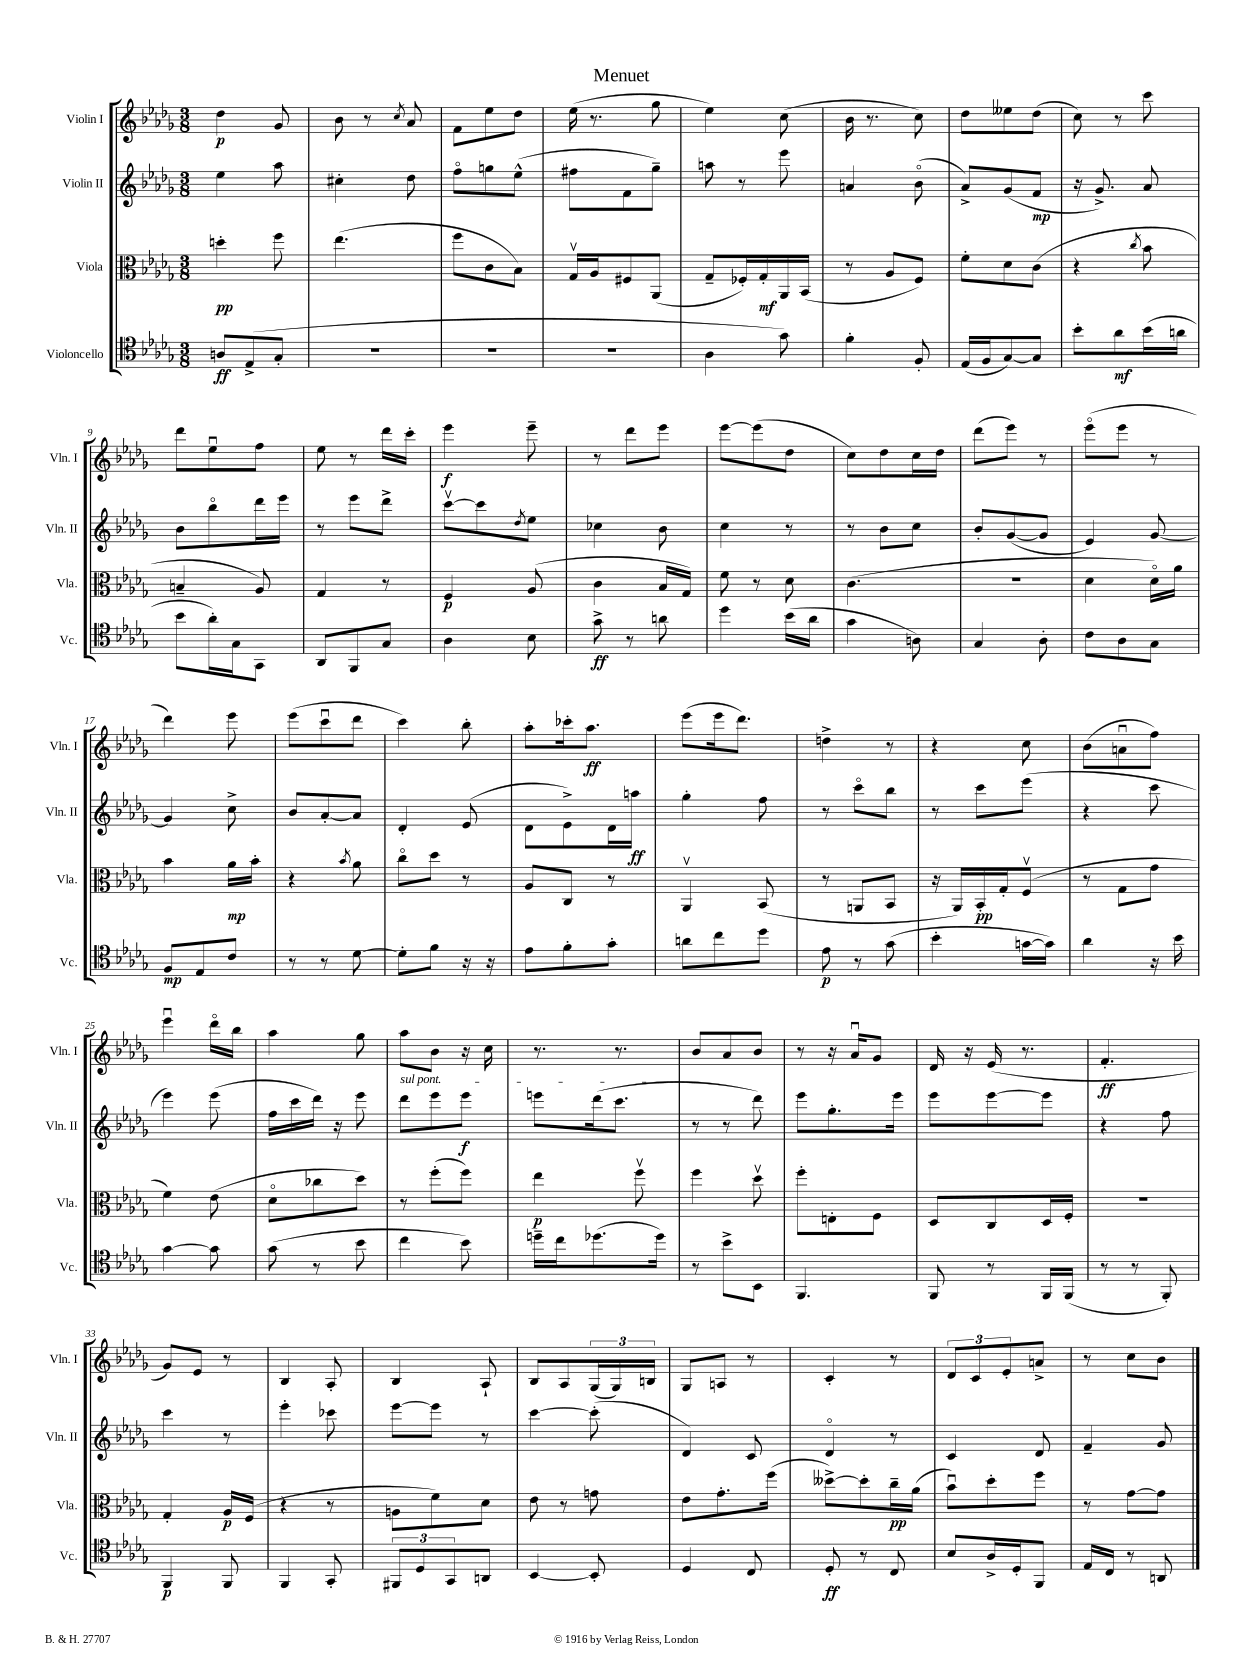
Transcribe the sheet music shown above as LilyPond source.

\header { title = "Menuet" }
<<
\new StaffGroup <<
\new Staff = "s0" \with { instrumentName = "Violin I" shortInstrumentName = "Vln. I" } {
    \clef treble \key des \major \numericTimeSignature \time 3/8
    des''4\p ges'8 |
    bes'8 r8 \acciaccatura { c''8 } aes'8 |
    f'8 ees''8 des''8 |
    ees''16( r8. ges''8 |
    ees''4) c''8( |
    bes'16 r8. c''8) |
    des''8 eeses''8 des''8( |
    c''8) r8 c'''8 |
    des'''8 ees''8\downbow f''8 |
    ees''8 r8 des'''16 c'''16-. |
    ees'''4\f ees'''8-- |
    r8 des'''8 ees'''8 |
    ees'''8~ ees'''8( des''8 |
    c''8) des''8 c''16 des''16 |
    des'''8( ees'''8) r8 |
    ees'''8\flageolet( ees'''8 r8 |
    des'''4) ees'''8 |
    ees'''8( c'''8\downbow des'''8 |
    c'''4) bes''8-. |
    aes''8-. ces'''16-. aes''8.\ff |
    ees'''8( ees'''16 des'''8.) |
    d''4-> r8 |
    r4 c''8 |
    bes'8( a'8\downbow f''8) |
    ees'''4\downbow des'''16\flageolet bes''16 |
    aes''4 ges''8 |
    aes''8 bes'8 r16 c''16 |
    r8. r8. |
    bes'8 aes'8 bes'8 |
    r8 r16 aes'16\downbow ges'8 |
    des'16 r16 ees'16( r8. |
    f'4.-.\ff |
    ges'8) ees'8 r8 |
    bes4 aes8-. |
    bes4 aes8-! |
    bes8 aes8 \tuplet 3/2 { ges16( ges16) b16 } |
    ges8 a8 r8 |
    c'4-. r8 |
    \tuplet 3/2 { des'8 c'8 ees'8-. } a'8-> |
    r8 c''8 bes'8 \bar "|." |
}
\new Staff = "s1" \with { instrumentName = "Violin II" shortInstrumentName = "Vln. II" } {
    \clef treble \key des \major \numericTimeSignature \time 3/8
    ees''4 aes''8 |
    cis''4-. des''8 |
    f''8\flageolet g''8 ees''8-^( |
    fis''8 f'8 ges''8--) |
    a''8 r8 ees'''8 |
    a'4 bes'8\flageolet( |
    aes'8->) ges'8( f'8\mp |
    r16 ges'8.->) aes'8 |
    bes'8 bes''8\flageolet des'''16 ees'''16 |
    r8 ees'''8 des'''8-> |
    c'''8~\upbow c'''8 \acciaccatura { des''8 } ees''8 |
    ces''4 bes'8 |
    c''4 r8 |
    r8 bes'8 c''8 |
    bes'8-. ges'8~( ges'8 |
    ees'4) ges'8~ |
    ges'4 c''8-> |
    bes'8 aes'8~-. aes'8 |
    des'4-. ees'8( |
    des'8 ees'8->) des'16 a''16\ff |
    ges''4-. f''8 |
    r8 c'''8\flageolet bes''8 |
    r8 c'''8 ees'''8( |
    r4 c'''8 |
    ees'''4) ees'''8( |
    f''16 c'''16 des'''16) r16 ees'''8 |
    \once \override TextSpanner.bound-details.left.text = \markup { \italic "sul pont." } des'''8\startTextSpan ees'''8 ees'''8\f |
    e'''8 des'''16( c'''8.\stopTextSpan |
    r8 r8 des'''8) |
    ees'''8 ges''8.-. ees'''16 |
    ees'''8 ees'''8~ ees'''8 |
    r4 f''8 |
    c'''4 r8 |
    ees'''4-. ces'''8 |
    ees'''8~ ees'''8 r8 |
    c'''4~ c'''8-.( |
    des'4) c'8 |
    des'4\flageolet r8 |
    c'4 des'8 |
    f'4-- ges'8 \bar "|." |
}
\new Staff = "s2" \with { instrumentName = "Viola" shortInstrumentName = "Vla." } {
    \clef alto \key des \major \numericTimeSignature \time 3/8
    d''4-.\pp f''8 |
    ees''4.( |
    f''8 c'8 bes8) |
    ges16\upbow aes16 fis8 aes,8( |
    ges8-- fes16-.) ges16-.\mf aes,16 bes,16( |
    r8 aes8 f8) |
    f'8-. des'8 c'8( |
    r4 \acciaccatura { c''8 } bes'8 |
    b4-- aes8) |
    ges4 r8 |
    f4\p aes8( |
    c'4 bes16 ges16) |
    f'8 r8 des'8 |
    c'4.( |
    R4. |
    des'4 des'16\flageolet) aes'16 |
    bes'4 aes'16\mp bes'16-. |
    r4 \acciaccatura { bes'8 } aes'8 |
    c''8\flageolet des''8 r8 |
    aes8 c8 r8 |
    aes,4\upbow bes,8( |
    r8 a,8 bes,8 |
    r16 aes,16) bes,16-.\pp ges16-. f8\upbow( |
    r8 ges8 ges'8 |
    f'4) ees'8( |
    des'8\flageolet ces''8 des''8) |
    r8 f''8-.( f''8) |
    ees''4\p f''8\upbow |
    f''4 des''8\upbow |
    f''8-. e8-. f8 |
    des8 c8 des16 f16-. |
    R4. |
    ges4-. aes16\p f16( |
    r4 r8 |
    a8 f'8) des'8 |
    ees'8 r8 g'8 |
    ees'8 ges'8.-. f''16( |
    deses''8~->) deses''8-. c''16--\pp aes'16( |
    bes'8\downbow) des''8-. f''8 |
    r8 ges'8~ ges'8 \bar "|." |
}
\new Staff = "s3" \with { instrumentName = "Violoncello" shortInstrumentName = "Vc." } {
    \clef tenor \key des \major \numericTimeSignature \time 3/8
    a8\ff ees8->( ges8-. |
    R4. |
    R4. |
    R4. |
    aes4 ges'8) |
    f'4-. f8-. |
    ees16( f16 ges8~) ges8 |
    bes'8-. aes'8\mf bes'16( a'16 |
    bes'8 aes'16-.) ges16 ges,8 |
    aes,8 f,8 ges8 |
    aes4 bes8 |
    ges'8->\ff r8 a'8 |
    des''4 bes'16( aes'16 |
    ges'4 a8) |
    ges4 aes8-. |
    c'8 aes8 ges8 |
    f8\mp ees8 c'8 |
    r8 r8 des'8~ |
    des'8-. f'8 r16 r16 |
    ees'8 f'8-. ges'8-. |
    a'8 c''8 des''8 |
    ees'8\p r8 ges'8( |
    bes'4-. g'16~ g'16) |
    aes'4 r16 bes'16 |
    ges'4~ ges'8 |
    ges'8( r8 bes'8 |
    c''4 bes'8) |
    d''16-- c''16 des''8.( des''16) |
    r8 bes'8-> bes,8 |
    f,4. |
    f,8 r8 f,16 f,16( |
    r8 r8 f,8-.) |
    f,4\p f,8 |
    f,4 ges,8-. |
    \tuplet 3/2 { fis,8 des8 ges,8 } a,8 |
    bes,4~ bes,8-. |
    des4 c8 |
    des8-.\ff r8 c8 |
    bes8 aes16-> des16-. f,8 |
    ees16 c16 r8 a,8 \bar "|." |
}
>>
>>
